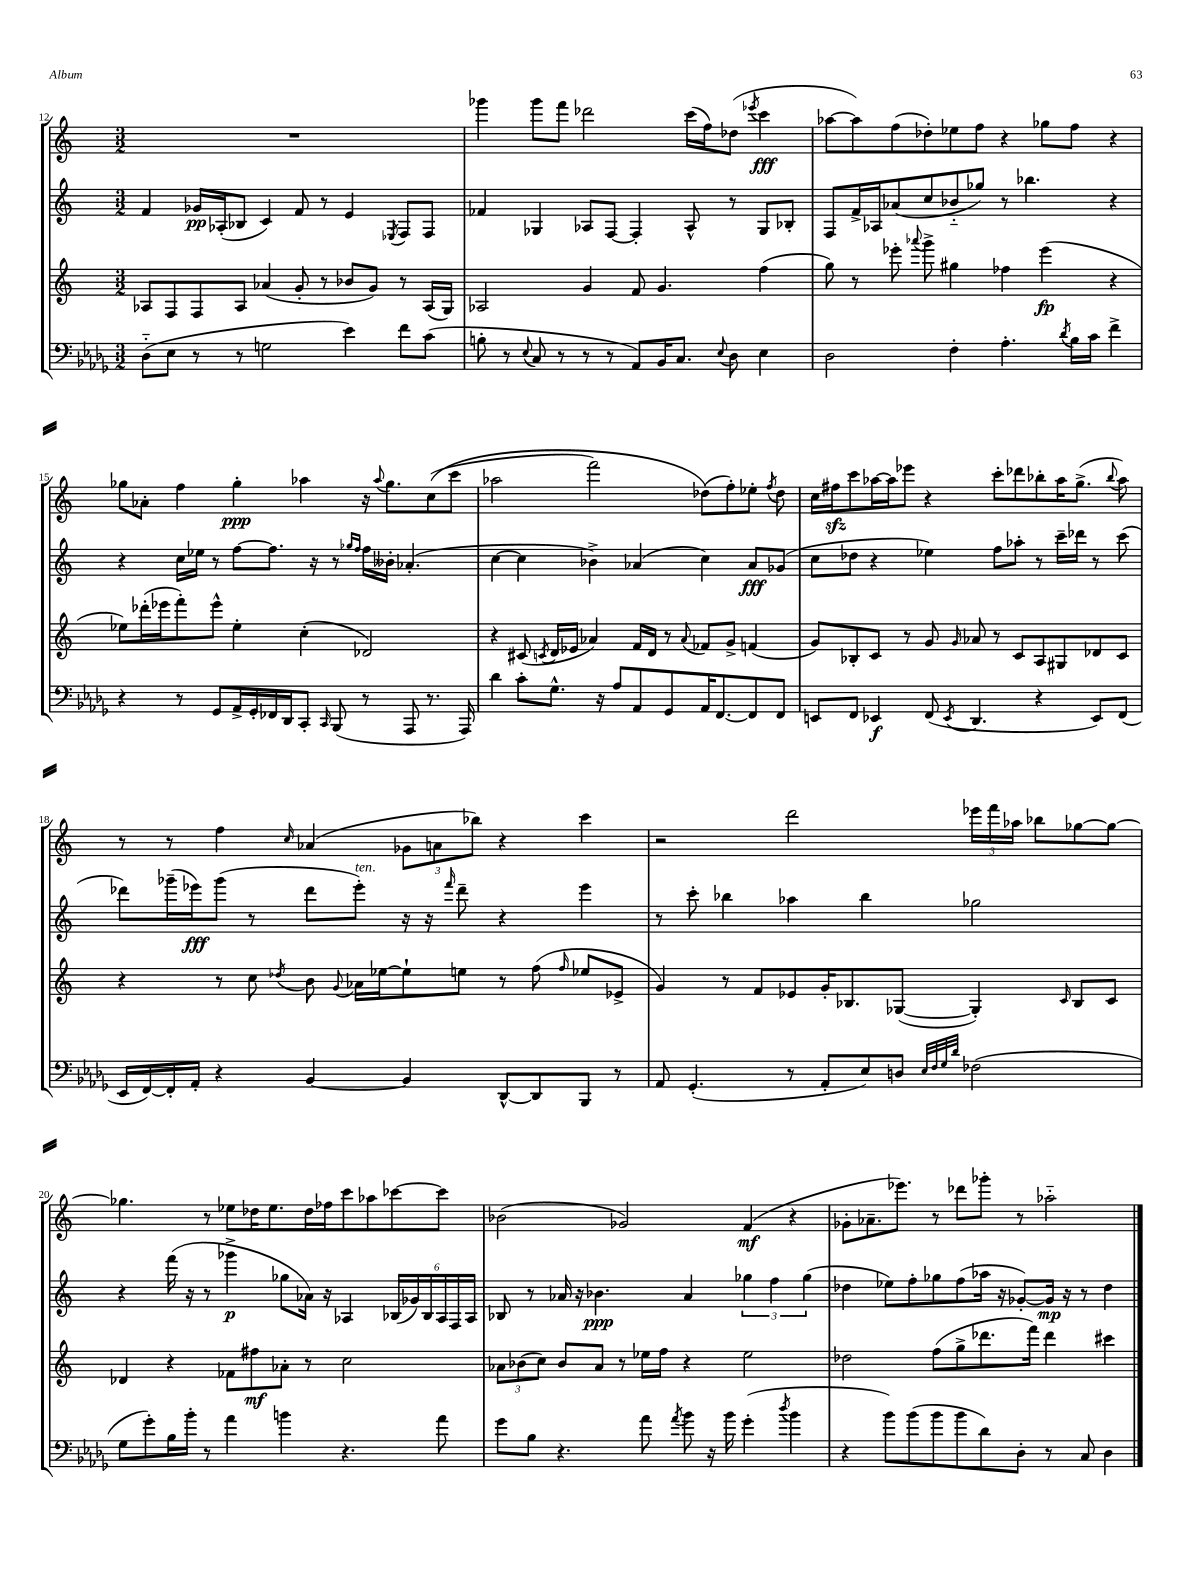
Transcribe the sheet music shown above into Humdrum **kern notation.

**kern	**dynam	**kern	**dynam	**kern	**dynam	**kern	**dynam
*part4	*part4	*part3	*part3	*part2	*part2	*part1	*part1
*staff4	*staff4	*staff3	*staff3	*staff2	*staff2	*staff1	*staff1
*clefF4	*	*clefG2	*	*clefG2	*	*clefG2	*
*k[b-e-a-d-g-]	*	*k[]	*	*k[]	*	*k[]	*
*M3/2	*	*M3/2	*	*M3/2	*	*M3/2	*
=12	=12	=12	=12	=12	=12	=12	=12
(8D-\L	.	8A-X/L	.	4f/	.	1.r	.
8E-\J	.	8F/	.	.	.	.	.
8r	.	8F/	.	16g-X/LL	pp	.	.
.	.	.	.	(16A-X'/J	.	.	.
8r	.	8A-/J	.	8B-X/J	.	.	.
2Gn\	.	(4a-X/	.	4c/)	.	.	.
.	.	8g'/	.	8f/	.	.	.
.	.	8r	.	8r	.	.	.
4e-\)	.	8b-X/L	.	4e/	.	.	.
.	.	8g/J)	.	.	.	.	.
.	.	.	.	8qE-X/	.	.	.
8f\L	.	8r	.	8F/L	.	.	.
(8c\J	.	(16A-/LL	.	8F/J	.	.	.
.	.	16G/JJ)	.	.	.	.	.
=13	=13	=13	=13	=13	=13	=13	=13
8Bn'\	.	2A-X/	.	4f-X/	.	4ggg-X\	.
8r	.	.	.	.	.	.	.
8qqE-/	.	.	.	.	.	.	.
8C/	.	.	.	4G-X/	.	8ggg-\L	.
8r	.	.	.	.	.	8fff\J	.
8r	.	4g/	.	8A-X/L	.	2ddd-X\	.
8r	.	.	.	[8F/J	.	.	.
8AA-/L)	.	8f/	.	4F'/]	.	.	.
16BB-/K	.	4.g/	.	.	.	.	.
8.C/J	.	.	.	.	.	.	.
.	.	.	.	8A-^^/	.	(16ccc\LL	.
.	.	.	.	.	.	16ff\J)	.
8qqE-/	.	.	.	.	.	.	.
8D-\	.	.	.	8r	.	(8dd-X\J	.
.	.	.	.	.	.	8qeee-X/	.
4E-\	.	(4ff\	.	8G-/L	.	4ccc\	fff
.	.	.	.	8B-X'/J	.	.	.
=14	=14	=14	=14	=14	=14	=14	=14
2D-\	.	8gg\)	.	8F/L	.	[8aa-X\L	.
.	.	8r	.	16f^/L	.	8aa-\])	.
.	.	.	.	16A-X/J	.	.	.
.	.	8eee-X'\	.	(8a-X/	.	(8ff\	.
.	.	8qqaaa-X/	.	.	.	.	.
.	.	8ggg^\	.	8cc/	.	8dd-X'\)	.
4F'\	.	4gg#X\	.	8b-X/	.	8ee-X\	.
.	.	.	.	8gg-X/J)	.	8ff\J	.
4.A-'\	.	4ff-X\	.	8r	.	4r	.
.	.	.	.	4.bb-X\	.	.	.
.	.	(4eee-\	fp	.	.	8gg-X\L	.
8qd-/	.	.	.	.	.	.	.
16B-\LL	.	.	.	.	.	8ff\J	.
16c\JJ	.	.	.	.	.	.	.
4f^\	.	4r	.	4r	.	4r	.
!!LO:LB:g=z
=15	=15	=15	=15	=15	=15	=15	=15
4r	.	8ee-X\L)	.	4r	.	8gg-X\L	.
.	.	(16ddd-X'\L	.	.	.	8a-X'\J	.
.	.	16eee-X\J	.	.	.	.	.
8r	.	8fff'\)	.	16cc\LL	.	4ff\	.
.	.	.	.	16ee-X\JJ	.	.	.
8GG-/L	.	8eee-^^\J	.	8r	.	.	.
16AA-^/L	.	4ee-'\	.	[8ff\L	.	4gg-'\	ppp
16GG-'/	.	.	.	.	.	.	.
16FF-X/	.	.	.	8.ff\J]	.	.	.
16DD-/J	.	.	.	.	.	.	.
8CC'/J	.	(4cc'\	.	.	.	4aa-X\	.
.	.	.	.	16r	.	.	.
16qqCC/	.	.	.	.	.	.	.
(8BBB-/	.	.	.	8r	.	.	.
.	.	.	.	16qqgg-X/LL	.	.	.
.	.	.	.	16qqff/JJ	.	.	.
8r	.	2d-X/)	.	16ff\LL	.	16r	.
.	.	.	.	.	.	8qqaa-/	.
.	.	.	.	16b--X'\JJ	.	8.gg-\L	.
8AAA-/	.	.	.	(4.a-X'/	.	.	.
8.r	.	.	.	.	.	((8cc\	.
.	.	.	.	.	.	8ccc\J	.
16AAA-/)	.	.	.	.	.	.	.
=16	=16	=16	=16	=16	=16	=16	=16
4d-\	.	4r	.	[4cc\	.	2aa-X\	.
8c'\L	.	(8c#X/	.	4cc\]	.	.	.
.	.	8qcn/	.	.	.	.	.
8.G-^^\J	.	16d/LL	.	.	.	.	.
.	.	16e-X/JJ	.	.	.	.	.
.	.	4a-X/)	.	4b-X^\)	.	2fff\)	.
16r	.	.	.	.	.	.	.
8A-/L	.	.	.	.	.	.	.
8AA-/	.	16f/LL	.	(4a-X/	.	.	.
.	.	16d/JJ	.	.	.	.	.
8GG-/	.	8r	.	.	.	.	.
.	.	8qqa-/	.	.	.	.	.
16AA-/K	.	8f-X/L	.	4cc\)	.	(8dd-X\L)	.
[8.FF/	.	.	.	.	.	.	.
.	.	8g^/J	.	.	.	8ff'\)	.
8FF/]	.	(4fn/	.	8a-/L	fff	8ee-X'\J	.
.	.	.	.	.	.	8qff/	.
8FF/J	.	.	.	(8g-X/J	.	8dd-\	.
=17	=17	=17	=17	=17	=17	=17	=17
8EEn/L	.	8g/L)	.	8cc\L	.	16cc\LL	.
.	.	.	.	.	.	16ff#Xzz\J	.
8FF/J	.	8B-X'/	.	8dd-X\J	.	8ccc\	.
4EE-X/	f	8c/J	.	4r	.	[16aa-X\L	.
.	.	.	.	.	.	16aa-\J]	.
.	.	8r	.	.	.	8eee-X\J	.
(8FF/	.	8g/	.	4ee-X\)	.	4r	.
8qEE-/	.	16qqg/	.	.	.	.	.
4.DD-/	.	8a-X/	.	.	.	.	.
.	.	8r	.	8ff\L	.	8ccc'\L	.
.	.	8c/L	.	8aa-X'\J	.	8ddd-X\	.
4r	.	8A/	.	8r	.	8bb-X'\	.
.	.	8G#X/	.	16ccc~\LL	.	16aa-\K	.
.	.	.	.	16ddd-X\JJ	.	(8.gg^\J	.
8EE-/L)	.	8d-X/	.	8r	.	.	.
.	.	.	.	.	.	8qqbb-/	.
(8FF/J	.	8c/J	.	(8ccc\	.	8aa-\)	.
!!LO:LB:g=z
=18	=18	=18	=18	=18	=18	=18	=18
16EE-/LL	.	4r	.	8ddd-X\L)	.	8r	.
[16FF/)	.	.	.	.	.	.	.
16FF'/]	.	.	.	(16ggg-X~\L	.	8r	.
16AA-'/JJ	.	.	.	16eee-X\J)	fff	.	.
4r	.	8r	.	(8ggg-\J	.	4ff\	.
.	.	8cc\	.	8r	.	.	.
.	.	8qdd-X/	.	.	.	16qqcc/	.
[4BB-/	.	8b\	.	8ddd-\L	.	(4a-X/	.
.	.	8qqg/	.	.	.	.	.
!	!	!	!	!LO:TX:a:i:t=ten.	!	!	!
.	.	16a-X\LL	.	8eee-'\J)	.	.	.
.	.	[16ee-X\J	.	.	.	.	.
4BB-/]	.	8ee-`\]	.	16r	.	12g-X\L	.
.	.	.	.	16r	.	.	.
.	.	.	.	.	.	12an\	.
.	.	.	.	16qqfff/	.	.	.
.	.	8een\J	.	8ddd-~\	.	.	.
.	.	.	.	.	.	12bb-X\J)	.
[8DD-^^/L	.	8r	.	4r	.	4r	.
8DD-/]	.	(8ff\	.	.	.	.	.
.	.	16qqff/	.	.	.	.	.
8BBB-/J	.	8ee-X/L	.	4eee-\	.	4ccc\	.
8r	.	8e-X^/J	.	.	.	.	.
=19	=19	=19	=19	=19	=19	=19	=19
8AA-/	.	4g/)	.	8r	.	2r	.
(4.GG-'/	.	.	.	8ccc'\	.	.	.
.	.	8r	.	4bb-X\	.	.	.
.	.	8f/L	.	.	.	.	.
8r	.	8e-X/	.	4aa-X\	.	2ddd\	.
8AA-'/L	.	16g'/K	.	.	.	.	.
.	.	8.B-X/	.	.	.	.	.
8E-/)	.	.	.	4bb-\	.	.	.
8Dn/J	.	([8G-X/J	.	.	.	.	.
32qqE-/LLL	.	.	.	.	.	.	.
32qqF/	.	.	.	.	.	.	.
32qqG-/	.	.	.	.	.	.	.
32qqd-/JJJ	.	.	.	.	.	.	.
(2F-X\	.	4G-'/])	.	2gg-X\	.	24eee-X\LL	.
.	.	.	.	.	.	24fff\	.
.	.	.	.	.	.	24aa-X\JJ	.
.	.	.	.	.	.	8bb-X\L	.
.	.	16qqc/	.	.	.	.	.
.	.	8B-/L	.	.	.	[8gg-X\	.
.	.	8c/J	.	.	.	8gg-\J_	.
!!LO:LB:g=z
=20	=20	=20	=20	=20	=20	=20	=20
8G-\L	.	4d-X/	.	4r	.	4.gg-X\]	.
8g-'\)	.	.	.	.	.	.	.
16B-\L	.	4r	.	(16fff\	.	.	.
16b-'\JJ	.	.	.	16r	.	.	.
8r	.	.	.	8r	.	8r	.
4a-\	.	8f-X\L	.	4ggg-X^\	p	8ee-X\L	.
.	.	8ff#X\	mf	.	.	16dd-X\K	.
.	.	.	.	.	.	8.ee-\	.
4bn\	.	8a-X'\J	.	8gg-X\L	.	.	.
.	.	8r	.	16a-X\Jk)	.	16dd-\L	.
.	.	.	.	16r	.	16ff-X\J	.
4.r	.	2cc\	.	4A-X/	.	8ccc\	.
.	.	.	.	.	.	8aa-X\	.
.	.	.	.	(24B-X/LL	.	[8ccc-X\	.
.	.	.	.	24g-X/)	.	.	.
.	.	.	.	24B-/	.	.	.
8a-\	.	.	.	24A-/	.	8ccc-\J]	.
.	.	.	.	24F/	.	.	.
.	.	.	.	24A-/JJ	.	.	.
=21	=21	=21	=21	=21	=21	=21	=21
8g-\L	.	12a-X\L	.	8B-X/	.	(2b-X\	.
.	.	(12b-X\	.	.	.	.	.
8B-\J	.	.	.	8r	.	.	.
.	.	12cc\J)	.	.	.	.	.
4.r	.	8b-/L	.	16a-X/	.	.	.
.	.	.	.	16r	.	.	.
.	.	8a-/J	.	4.b-X\	ppp	.	.
.	.	8r	.	.	.	2g-X/)	.
8a-\	.	16ee-X\LL	.	.	.	.	.
.	.	16ff\JJ	.	.	.	.	.
8qa-/	.	.	.	.	.	.	.
8b-\	.	4r	.	4a-/	.	.	.
16r	.	.	.	.	.	.	.
16b-\	.	.	.	.	.	.	.
(4g-'\	.	2ee-\	.	6gg-X\	.	(4f/	mf
.	.	.	.	6ff\	.	.	.
8qdd-/	.	.	.	.	.	.	.
4b-\	.	.	.	.	.	4r	.
.	.	.	.	(6gg-\	.	.	.
=22	=22	=22	=22	=22	=22	=22	=22
4r	.	2dd-X\	.	4dd-X\	.	8g-X'\L	.
.	.	.	.	.	.	8.a-X~\	.
8b-\L)	.	.	.	8ee-X\L)	.	.	.
.	.	.	.	.	.	8.eee-X\J)	.
(8b-\	.	.	.	8ff'\	.	.	.
8b-\	.	(8ff\L	.	8gg-X\	.	8r	.
8b-\	.	8gg^\	.	(8ff\	.	8ddd-X\L	.
8d-\)	.	8.ddd-X\	.	16aa-X\Jk	.	8ggg-X'\J	.
.	.	.	.	16r	.	.	.
8D-'\J	.	.	.	[8g-X'/L)	.	8r	.
.	.	16fff\Jk)	.	.	.	.	.
8r	.	4ddd-\	.	16g-/Jk]	mp	2aa-X\	.
.	.	.	.	16r	.	.	.
8C/	.	.	.	8r	.	.	.
4D-\	.	4ccc#X\	.	4dd-\	.	.	.
==	==	==	==	==	==	==	==
*-	*-	*-	*-	*-	*-	*-	*-
